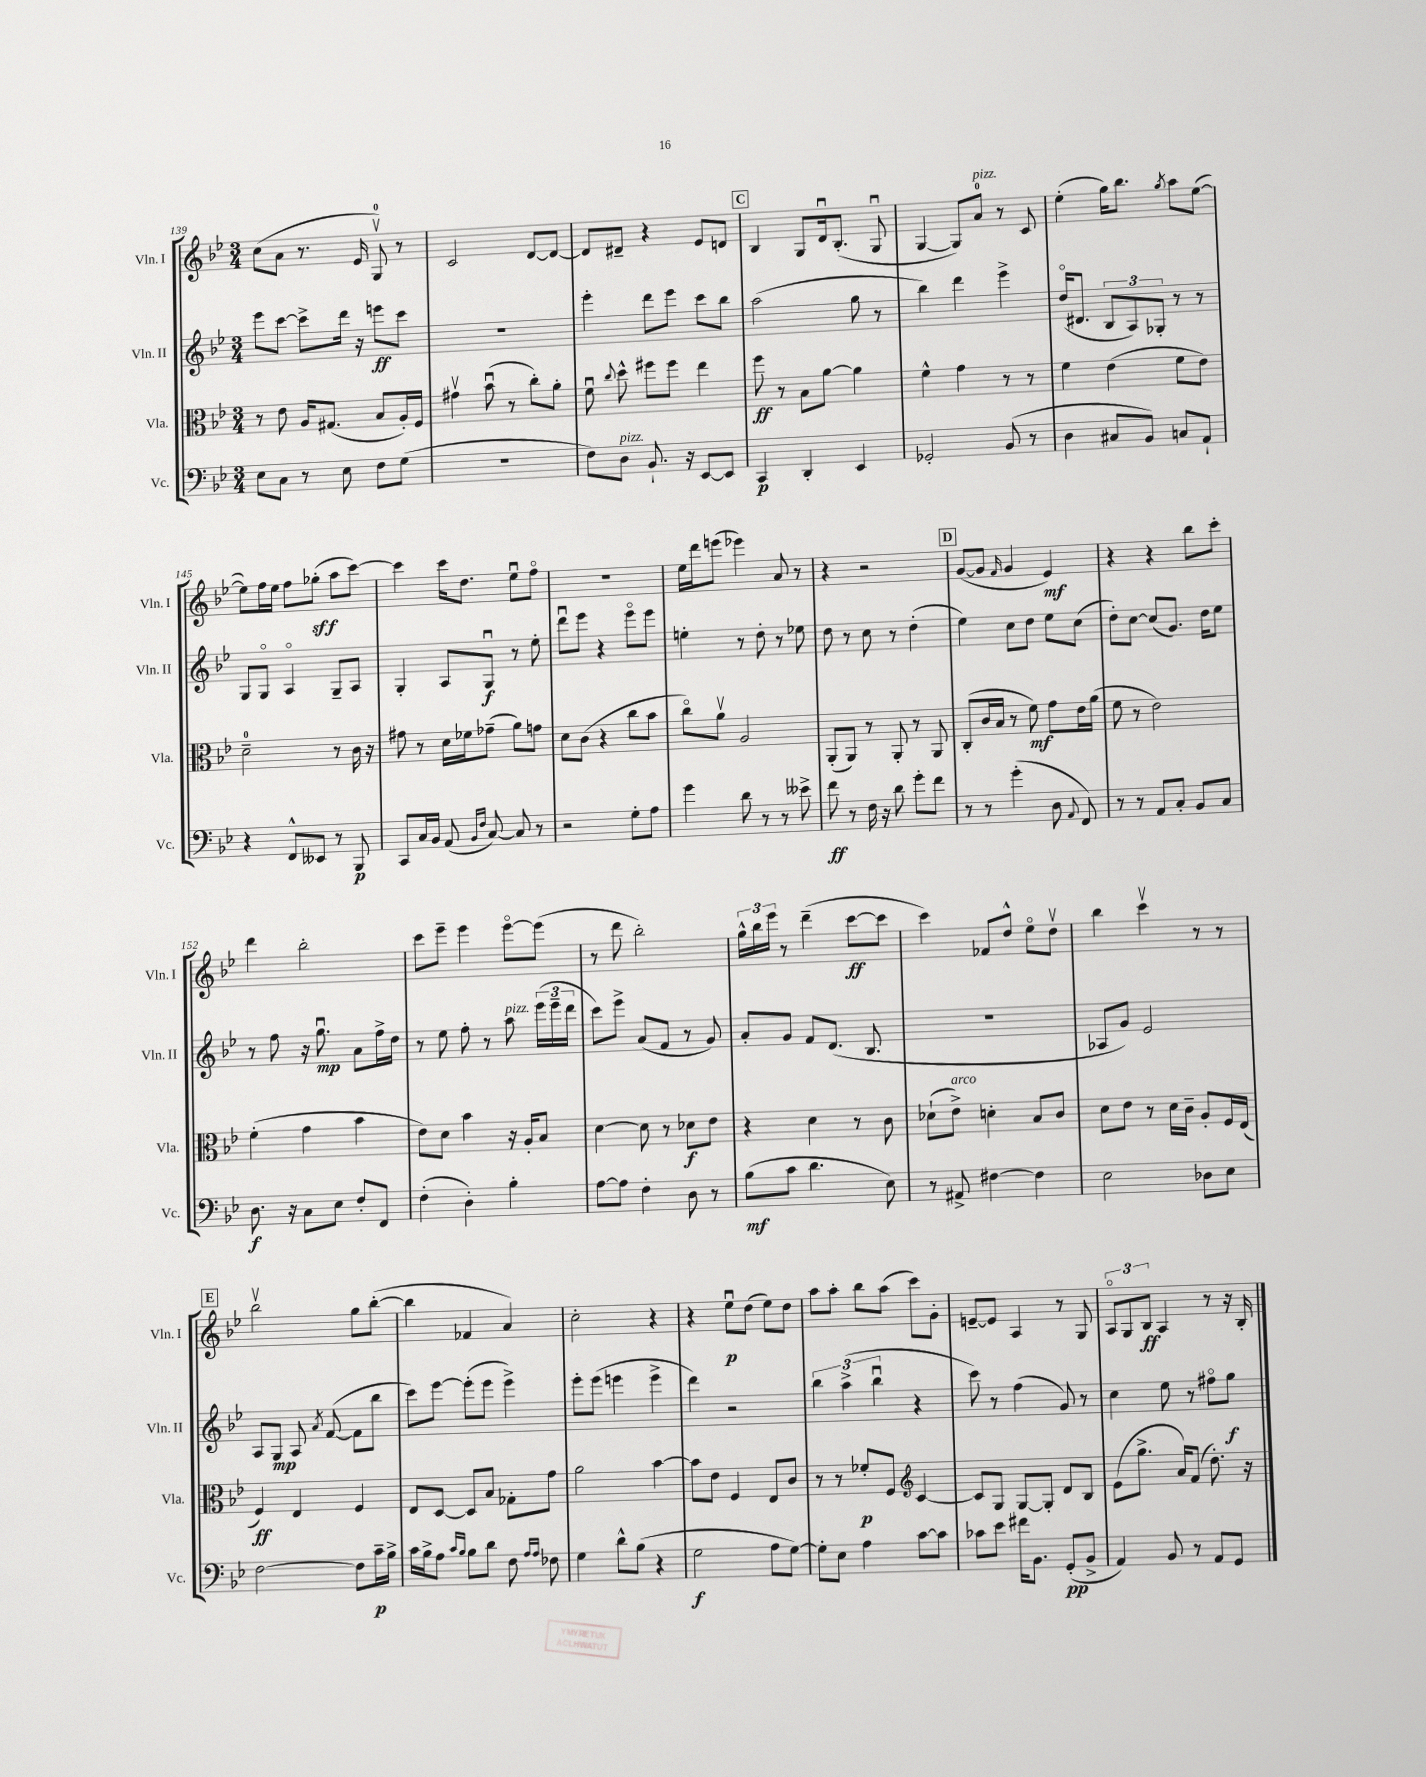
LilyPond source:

<<
\new StaffGroup <<
\new Staff = "s0" \with { instrumentName = "Vln. I" shortInstrumentName = "Vln. I" } {
    \clef treble \key bes \major \numericTimeSignature \time 3/4
    \autoBeamOff c''8[( a'8] r8. ees'16 g8-0\upbow) r8 |
    c'2 d'8[~ d'8]~ |
    d'8[ dis'8]-- r4 ees'8[ d'8] |
    \mark \markup { \box "C" } bes4 g8[ d'16\downbow bes8.]-.( g8\downbow |
    g4~ g8[) a'8]-0^\markup { \italic "pizz." } r8 c'8 |
    ees''4-.( g''16[) bes''8.] \acciaccatura { g''8 } a''8[ ees''8]~( |
    ees''8[) f''16 ees''16] f''8[ ges''8]-.\sff( a''8[ c'''8]~) |
    c'''4 c'''16[ d''8.] ees''8[\downbow f''8]\flageolet |
    R2. |
    ees''16[ d'''16 e'''8]( ees'''4) a'8 r8 |
    r4 r2 |
    \mark \markup { \box "D" } g'8[~( g'8] \grace { f'16 } g'4 ees'4\mf) |
    r4 r4 bes''8[ c'''8]-. |
    d'''4 bes''2-. |
    c'''8[ ees'''8]-- ees'''4 ees'''8[~\flageolet ees'''8]( |
    r8 d'''8 bes''2-.) |
    \tuplet 3/2 { g''16[-^ bes''16 ees'''16] } r8 d'''4--( c'''8[~\ff c'''8] |
    c'''4) fes'8[ d''8]-^ ees''8[\flageolet d''8]\upbow |
    bes''4 c'''4\upbow r8 r8 |
    \mark \markup { \box "E" } bes''2\upbow g''8[ bes''8]~-.( |
    bes''4 fes'4 a'4) |
    c''2-. r4 |
    r4 ees''8[\downbow\p d''8]( ees''8[) d''8] |
    a''8[ a''8]-. bes''8[ a''8]( c'''8[) g'8]-. |
    e'8[~-- e'8] a4 r8 g8 |
    \tuplet 3/2 { a8[\flageolet g8 bes8]\ff } a4 r8 r16 bes16-. \bar "|." |
}
\new Staff = "s1" \with { instrumentName = "Vln. II" shortInstrumentName = "Vln. II" } {
    \clef treble \key bes \major \numericTimeSignature \time 3/4
    \autoBeamOff ees'''8[ c'''8]~ c'''8[-> d'''16] r16 e'''8[\ff c'''8] |
    R2. |
    ees'''4-. d'''8[ ees'''8] c'''8[ bes''8] |
    \mark \markup { \box "C" } a''2( g''8 r8 |
    bes''4) d'''4 ees'''4-> |
    d''16[\flageolet( dis'8.] \tuplet 3/2 { bes8[ a8) ges8]-. } r8 r8 |
    g8[ g8]\flageolet a4\flageolet g8[-- a8] |
    g4-. a8[ g8]\downbow\f r8 ees''8-. |
    d'''8[\downbow ees'''8] r4 ees'''8[\flageolet ees'''8] |
    e''4-. r8 d''8-. r8 ees''8 |
    d''8 r8 c''8 r8 d''4-.( |
    \mark \markup { \box "D" } ees''4) c''8[ d''8] ees''8[ c''8]( |
    d''8[-.) c''8]~ c''8[( g'8.]) d''16[ ees''8] |
    r8 f''8 r16 g''8.\downbow\mp a'8[ f''16-> d''16] |
    r8 ees''8 f''8-. r8 a''8^\markup { \italic "pizz." } \tuplet 3/2 { ees'''16[( ees'''16-- d'''16] } |
    c'''8[) ees'''8]-> a'8[( f'8] r8 g'8) |
    a'8[-. g'8] f'8[ d'8.]( bes8. |
    R2. |
    aes8[ g'8]) ees'2 |
    \mark \markup { \box "E" } a8[ g8]\mp a8 \acciaccatura { a'8 } f'8~( f'8[ bes''8] |
    c'''8[) ees'''8]~ ees'''8[-.( ees'''8] ees'''4->) |
    ees'''8[-. ees'''8]( e'''4 e'''4-> |
    d'''4) r2 |
    \tuplet 3/2 { bes''4 a''4->( bes''4\downbow } r4 |
    c'''8) r8 f''4( g'8) r8 |
    c''4 ees''8 r8 fis''8[\flageolet g''8]\f \bar "|." |
}
\new Staff = "s2" \with { instrumentName = "Vla." shortInstrumentName = "Vla." } {
    \clef alto \key bes \major \numericTimeSignature \time 3/4
    \autoBeamOff r8 ees'8 a16[ gis8.]( bes8[ a16-.) f16] |
    gis'4\upbow bes'8\downbow( r8 c''8[-.) a'8]-. |
    f'8\downbow \appoggiatura { c''8 } d''8-^ fis''8[ fis''8] ees''4 |
    \mark \markup { \box "C" } f''8\ff r8 bes8[ a'8]~ a'4 |
    f'4-^ g'4 r8 r8 |
    f'4 ees'4( f'8[ ees'8]) |
    d'2-0-- r8 c'16 r16 |
    gis'8 r8 d'16[ fes'16 ges'8]--( a'8[) g'8] |
    d'8[ c'8]( r4 c''8[ bes'8] |
    c''8[\flageolet) a'8]\upbow a2 |
    a,8[-.( a,8]) r8 a,8-. r8 a,8 |
    \mark \markup { \box "D" } c8[-.( c'16 bes16] r8 f'8\mf) g'8[ ees'16 a'16]( |
    f'8 r8 ees'2) |
    f'4-.( g'4 bes'4 |
    ees'8[) d'8] bes'4 r16 a16[-. bes8] |
    d'4~ d'8 r8 des'8[\f ees'8] |
    r4 d'4 r8 c'8 |
    des'8[-!( ees'8]->^\markup { \italic "arco" }) d'4-. bes8[ c'8] |
    d'8[ ees'8] r8 d'16[ c'16]-- a8[-. f16 ees16]( |
    \mark \markup { \box "E" } f4\ff) ees4 f4 |
    ees8[ d8]~ d8[ bes8] ges8[-. g'8] |
    a'2 bes'4~ |
    bes'8[ ees'8] f4 ees8[ c'8] |
    r8 r8 fes'8[-.\p f8] \clef treble c'4~ |
    c'8[ g8] g8[~ g8]-. d'8[ bes8] |
    ees'8[( g''8.]-> a'16[) f'8]( d''8.-.) r16 \bar "|." |
}
\new Staff = "s3" \with { instrumentName = "Vc." shortInstrumentName = "Vc." } {
    \clef bass \key bes \major \numericTimeSignature \time 3/4
    \autoBeamOff ees8[ c8] r8 ees8 f8[ g8]( |
    R2. |
    f8[) d8]^\markup { \italic "pizz." } bes,8.-! r16 ees,8[~ ees,8] |
    \mark \markup { \box "C" } c,4\p d,4-. ees,4 |
    ges,2-. bes,8( r8 |
    d4 cis8[ bes,8]) c8[ a,8]-! |
    r4 f,8[-^ eeses,8] r8 bes,,8\p |
    c,8[ c16 bes,16] a,8( \grace { bes,16[ f16] } c8~) c8 r8 |
    r2 g8[-. a8] |
    g'4 d'8 r8 r8 eeses'8-> |
    f'8\ff r8 f16 r16 d'8 g'8[-. f'8] |
    \mark \markup { \box "D" } r8 r8 g'4-.( d8 \appoggiatura { a,8 } f,8) |
    r8 r8 a,8[ c8]-. bes,8[ c8] |
    d8.\f r16 c8[ ees8] f8[-. f,8] |
    f4-.( d4-.) bes4-. |
    a8[~ a8] f4-. d8 r8 |
    bes8[\mf( c'8] d'4. ees8) |
    r8 ais,8-> fis4~ fis4 |
    ees2 des8[ ees8] |
    \mark \markup { \box "E" } f2~ f8[ c'16--\p bes16]-> |
    c'16[ bes16-> a8] \grace { c'16[ bes16] } bes8[ d'8] f8 \grace { a16[ a16] } fes8 |
    g4 d'8[-^ bes8]( r4 |
    g2\f a8[ g8]~) |
    g8[-. ees8] a4 c'8[~ c'8] |
    ces'8[ ees'8] fis'16[ bes,8.] g,8[-.\pp( bes,8]-> |
    a,4) bes,8 r8 a,8[ g,8] \bar "|." |
}
>>
>>
\layout { \context { \Score currentBarNumber = #139 } }
